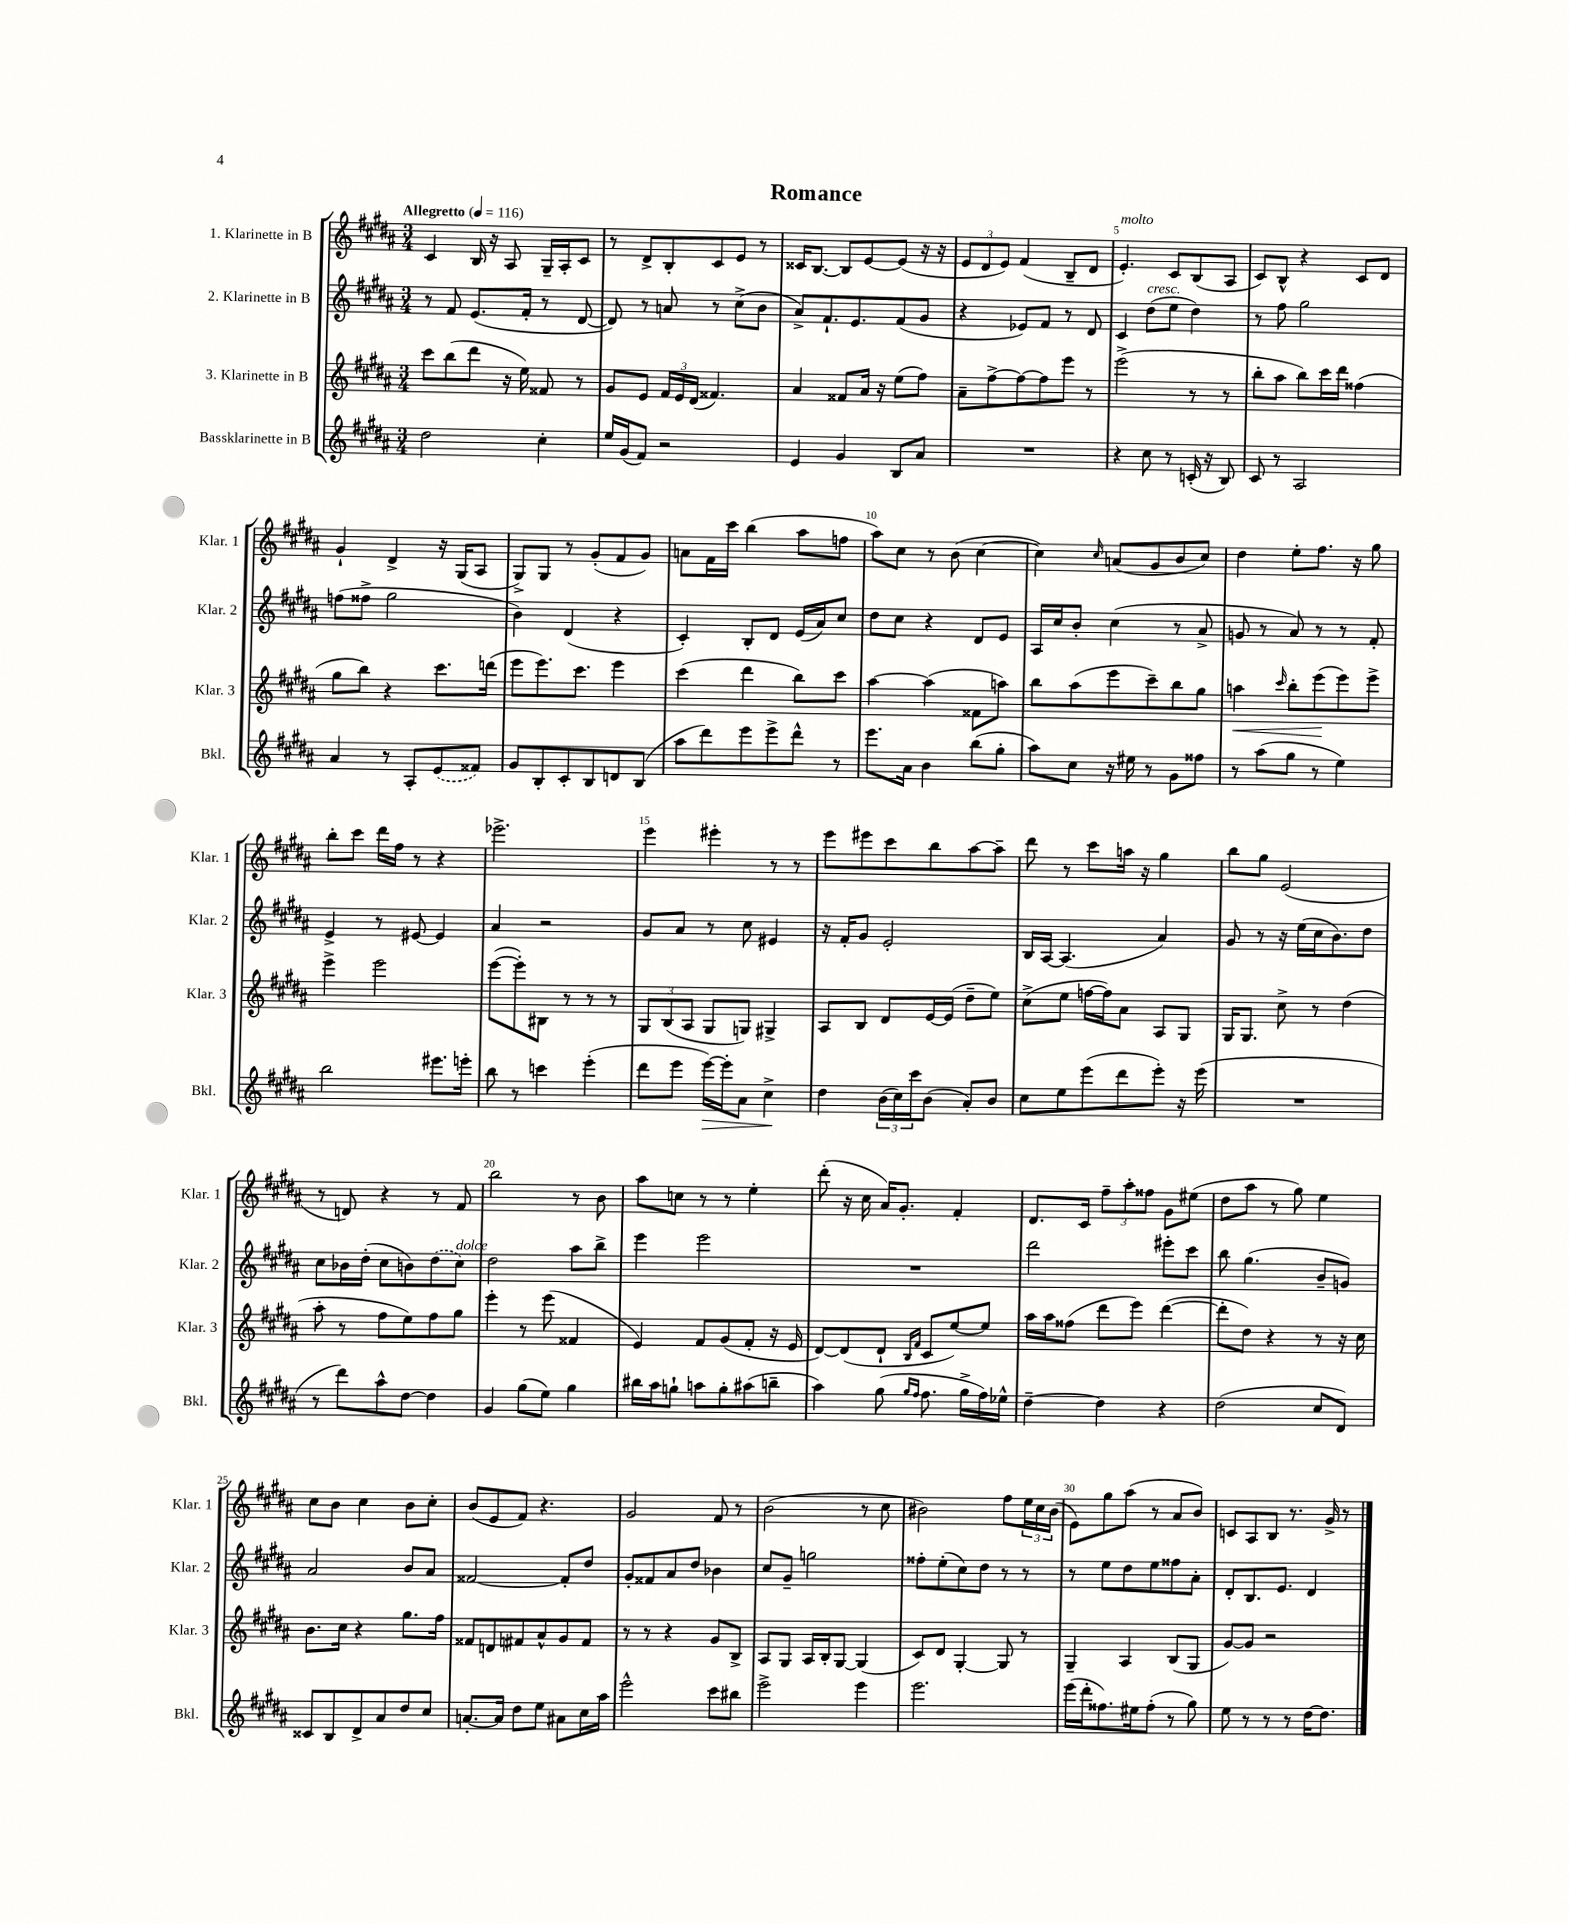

**kern	**kern	**kern	**kern
*staff4	*staff3	*staff2	*staff1
*clefG2	*clefG2	*clefG2	*clefG2
*k[f#c#g#d#a#]	*k[f#c#g#d#a#]	*k[f#c#g#d#a#]	*k[f#c#g#d#a#]
*M3/4	*M3/4	*M3/4	*M3/4
*MM116	*MM116	*MM116	*MM116
2dd#\	8ccc#\L	8r	4c#/
.	(8bb\	8f#/	.
.	8ddd#\J	(8.e/L	16B/
.	.	.	16r
.	16r	.	8A#/
.	16ee\)	16f#'/Jk	.
4cc#'\	8f##/	8r	16G#~/LL
.	.	.	16A#'/J
.	8r	[8d#/	8c#/J
=	=	=	=
16ee/LL	8g#/L	8d#/])	8r
(16g#/J	.	.	.
8f#/J)	8e/J	8r	8d#^/L
2r	24f#/LL	8a/	8B'/
.	24e/	.	.
.	(24d#/JJ	.	.
.	4.f##/)	8r	8c#/
.	.	(8cc#^\L	8e/J
.	.	8b\J	8r
=	=	=	=
4e/	4a#/	8a#^/L)	16c##/LK
.	.	.	[8.B/J
.	.	8.f#`/	.
4g#/	8f##/L	.	8B/]L
.	.	8.e/	.
.	16a#/Jk	.	[8e/
.	16r	.	.
8B/L	(8ee\L	(8f#/	(8e/]J
8a#/J	8ff#\J)	8g#/J	16r
.	.	.	16r
=	=	=	=
2.r	8a#~\L	4r	12e/L
.	.	.	12d#/
.	[8ff#^\	.	.
.	.	.	12e/J)
.	8ff#\_	8e-/L)	(4f#/
.	8ff#\]	8f#/J	.
.	8eee\J	8r	8B~/L
.	8r	8d#/	8d#/J
=	=	=	=
4r	(2eee^\	4c#/	4.e'/)
8cc#\	.	(8dd#\L	.
8r	.	8ee\J	8c#/L
(16c'/	8r	4dd#\)	(8B/
16r	.	.	.
8B/)	8r	.	8A#/J
=	=	=	=
8c#/	8bb'\L	8r	8c#/L)
8r	8aa#\J	8ff#\	8B^^/J
2A#/	8bb\L)	2gg#\	4r
.	16ccc#\L	.	.
.	16ddd#\JJ	.	.
.	(4ff##\	.	8c#/L
.	.	.	8d#/J
=	=	=	=
4a#/	8gg#\L	(8ff\L	4g#`/
.	8bb\J)	8ff##^\J	.
8r	4r	2gg#\	4d#^/
8A#'/L	.	.	.
(8e/	8.ccc#\L	.	16r
.	.	.	(16G#/LK
8f##/J)	.	.	8A#/J
.	(16ddd\Jk	.	.
=	=	=	=
8g#/L	8eee\L	4b\)	8G#^/L)
8B'/	8.eee\)	.	8G#/J
8c#'/	.	(4d#/	8r
.	8.ccc#\J	.	.
8B/	.	.	(8g#'/L
8d/	4eee\	4r	8f#/
(8B/J	.	.	8g#/J)
=	=	=	=
8aa#\L	(4ccc#\	4c#'/)	8a\L
8ddd#\)	.	.	16f#\L
.	.	.	16ccc#\JJ
8eee\	4ddd#\	8B'/L	(4bb\
8eee^\	.	8d#/J	.
8ddd#^^\J	8bb\L)	(16e/LL	8aa#\L
.	.	16a#/J)	.
8r	8ccc#\J	8cc#/J	8ff\J
=	=	=	=
8.eee\L	[4aa#\	8dd#\L	8aa#\L)
.	.	8cc#\J	8cc#\J
16a#\Jk	.	.	.
4b\	(4aa#\]	4r	8r
.	.	.	(8b\
(8bb\L	8f##\L	8d#/L	[4cc#\
8gg#'\J	8aa\J)	8e/J	.
=	=	=	=
8aa#\L)	8bb\L	16A#/LL	4cc#\])
.	.	16cc#/J	.
8cc#\J	(8aa#\	8b'/J	.
.	.	.	16qqcc#/
16r	8eee\	(4cc#\	(8a/L
16ee#\	.	.	.
8r	8ccc#~\)	.	8g#/
8g#\L	8bb\	8r	8b/
8ff##\J	8gg#\J	8a#^/	8cc#/J)
=	=	=	=
8r	4aa\	8g/	4dd#\
(8aa#\L	.	8r	.
.	16qqccc#/	.	.
8gg#\J	8bb'\L	8a#/)	8ee'\L
8r	(8eee\	8r	8.ff#\J
4ee\)	8eee\)	8r	.
.	.	.	16r
.	8eee^\J	8f#'/	8gg#\
=	=	=	=
2bb\	4eee^\	4e^/	8bb'\L
.	.	.	8ccc#\J
.	2eee\	8r	16ddd#\LL
.	.	.	16ff#\JJ
.	.	[8e#/	8r
8.eee#\L	.	4e#/]	4r
16eee'\Jk	.	.	.
=	=	=	=
8bb\	([8eee\L	4a#/	2.eee-^\
8r	8eee'\])	.	.
4ccc\	8B#\J	2r	.
.	8r	.	.
(4eee'\	8r	.	.
.	8r	.	.
=	=	=	=
8ddd#\L	12G#/L	8g#/L	4eee\
.	(12B/	.	.
8eee\J	.	8a#/J	.
.	12A#/J	.	.
[16eee\LL)	8G#/L	8r	4eee#'\
16eee'\]J	.	.	.
8a#\J	8G/J)	8cc#\	.
4cc#^\	4G#^/	4e#/	8r
.	.	.	8r
=	=	=	=
4dd#\	8A#/L	16r	8eee\L
.	.	16f#'/LK	.
.	8B/J	8g#/J	8eee#\
(24b\LL	8d#/L	2e'/	8ccc#\
24cc#\)	.	.	.
24ccc#\J	.	.	.
(8b\J	[16e/L	.	8bb\
.	(16e/]JJ	.	.
8a#'/L)	8dd#~\L	.	[8aa#\
8b/J	8ee\J)	.	8aa#~\]J
=	=	=	=
8cc#\L	(8cc#^\L	16B/LL	8ddd#\
.	.	[16A#/JJ	.
8ee\	8ee\J	(4.A#/]	8r
(8eee\	[16ff\LL	.	8ccc#\L
.	16ff\]J)	.	.
8ddd#\	8a#\J	.	16aa\Jk
.	.	.	16r
8eee'\J)	8A#/L	4a#/)	4gg#\
16r	8G#/J	.	.
(16eee\	.	.	.
=	=	=	=
2.r	16G#/LK	8g#/	8bb\L
.	8.G#/J	.	.
.	.	8r	8gg#\J
.	8cc#^\	16r	(2e/
.	.	(16ee\LL	.
.	8r	16cc#\J	.
.	.	8.b\)	.
.	(4dd#\	.	.
.	.	8dd#\J	.
=	=	=	=
8r	8aa#'\	8cc#\L	8r
8ddd#\L)	8r	16b-\L	8d/)
.	.	(16dd#'\JJ	.
8aa#^^\	8ff#\L	8cc#\L	4r
[8dd#\J	8ee\)	8b\)	.
4dd#\]	8ff#\	(8dd#\	8r
.	8gg#\J	8cc#\J)	8f#/
=	=	=	=
4g#/	4eee'\	2dd#\	2bb\
(8gg#\L	8r	.	.
8ee\J)	(8eee\	.	.
4gg#\	4f##/	8aa#\L	8r
.	.	8bb^\J	8b\
=	=	=	=
16bb#\LL	4e/)	4eee\	8aa#\L
16aa#\J	.	.	.
8gg`\J	.	.	8cc\J
8aa\L	8f#/L	2eee\	8r
8gg'\	(8g#/	.	8r
(8aa#\	8f#'/J	.	4ee'\
8bb~\J	16r	.	.
.	16e/	.	.
=	=	=	=
4aa#\)	[8d#/L)	2.r	(8ddd#'\
.	(8d#/]	.	16r
.	.	.	16cc#\
(8gg#\	8d#`/J	.	16a#/LK)
.	.	.	8.g#'/J
16qqgg#/LL	16qqB/LL	.	.
16qqff#/JJ	16qqf#/JJ	.	.
8.ff#\	8c#/L	.	.
.	[8ee/)	.	4f#'/
16gg#^\LL	.	.	.
16ff#\)	8ee/]J	.	.
16ee-^^\JJ	.	.	.
=	=	=	=
[4dd#~\	16aa#\LL	2ddd#\	8.d#/L
.	16aa#\J	.	.
.	(8ff##\J	.	.
.	.	.	16c#/Jk
4dd#\]	8ddd#\L	.	12ff#~\L
.	.	.	12aa#'\
.	8eee\J)	.	.
.	.	.	12ff##\J
4r	([4ddd#\	8eee#'\L	8g#\L
.	.	8ccc#\J	(8ee#\J
=	=	=	=
(2dd#\	8ddd#'\]L	8bb\	8dd#\L
.	8dd#\J)	(4.gg#\	8aa#\J
.	4r	.	8r
.	.	.	8gg#\)
8cc#/L	8r	8b~/L	4ee\
8d#/J)	16r	8g/J)	.
.	16cc#\	.	.
=	=	=	=
8c##/L	8.b\L	2a#/	8cc#\L
8B/	.	.	8b\J
.	16cc#\Jk	.	.
8d#^/	4r	.	4cc#\
8a#/	.	.	.
8dd#/	8.gg#\L	8b/L	8b\L
8cc#/J	.	8a#/J	8cc#'\J
.	16ff#\Jk	.	.
=	=	=	=
[8.a'/L	8f##/L	[2f##/	(8b/L
.	8d/	.	8e/
16a/]Jk	.	.	.
8dd#\L	8f#/	.	8f#/J)
8ee\J	8a#^^/	.	4.r
8a#\L	8g#/	8f##'/]L	.
16cc#\L	8f#/J	8dd#/J	.
16aa#\JJ	.	.	.
=	=	=	=
2eee^^\	8r	8g#'/L	2g#/
.	8r	8f##/	.
.	4r	8a#/	.
.	.	8dd#/J	.
8ccc#\L	8g#/L	4b-\	8f#/
8bb#\J	8B^/J	.	8r
=	=	=	=
2eee^\	8A#/L	8cc#/L	(2b\
.	8G#/J	8g#~/J	.
.	16A#/LL	2gg\	.
.	16B'/J	.	.
.	[8G#/J	.	.
4eee\	(4G#/]	.	8r
.	.	.	8cc#\
=	=	=	=
2.eee\	8c#/L)	8ff##'\L	2b#\)
.	8d#/J	(8ee'\	.
.	[4G#'/	8cc#\)	.
.	.	8dd#\J	.
.	8G#/]	8r	8ff#\L
.	8r	8r	24ee\L
.	.	.	24cc#\
.	.	.	(24b#\JJ
=	=	=	=
(16eee\LL	4G#~/	8r	8e\L)
16ddd#'\J	.	.	.
8.ff##\)	.	8ee\L	8gg#\
.	4A#/	8dd#\	(8aa#\J
16ee#\k	.	.	.
(8ff##'\J	.	8ee\	8r
8r	(8B/L	8ff##\	8a#/L
8gg#\)	8G#/J	8a#'\J	8b/J)
=	=	=	=
8ee\	[8g#/L)	8d#'/L	8c/L
8r	8g#/]J	8.B/	8A#/
8r	2r	.	8B/J
.	.	8.e/J	.
8r	.	.	8.r
[16dd#\LK	.	4d#/	.
8.dd#\]J	.	.	16g#^/
.	.	.	8r
==	==	==	==
*-	*-	*-	*-
